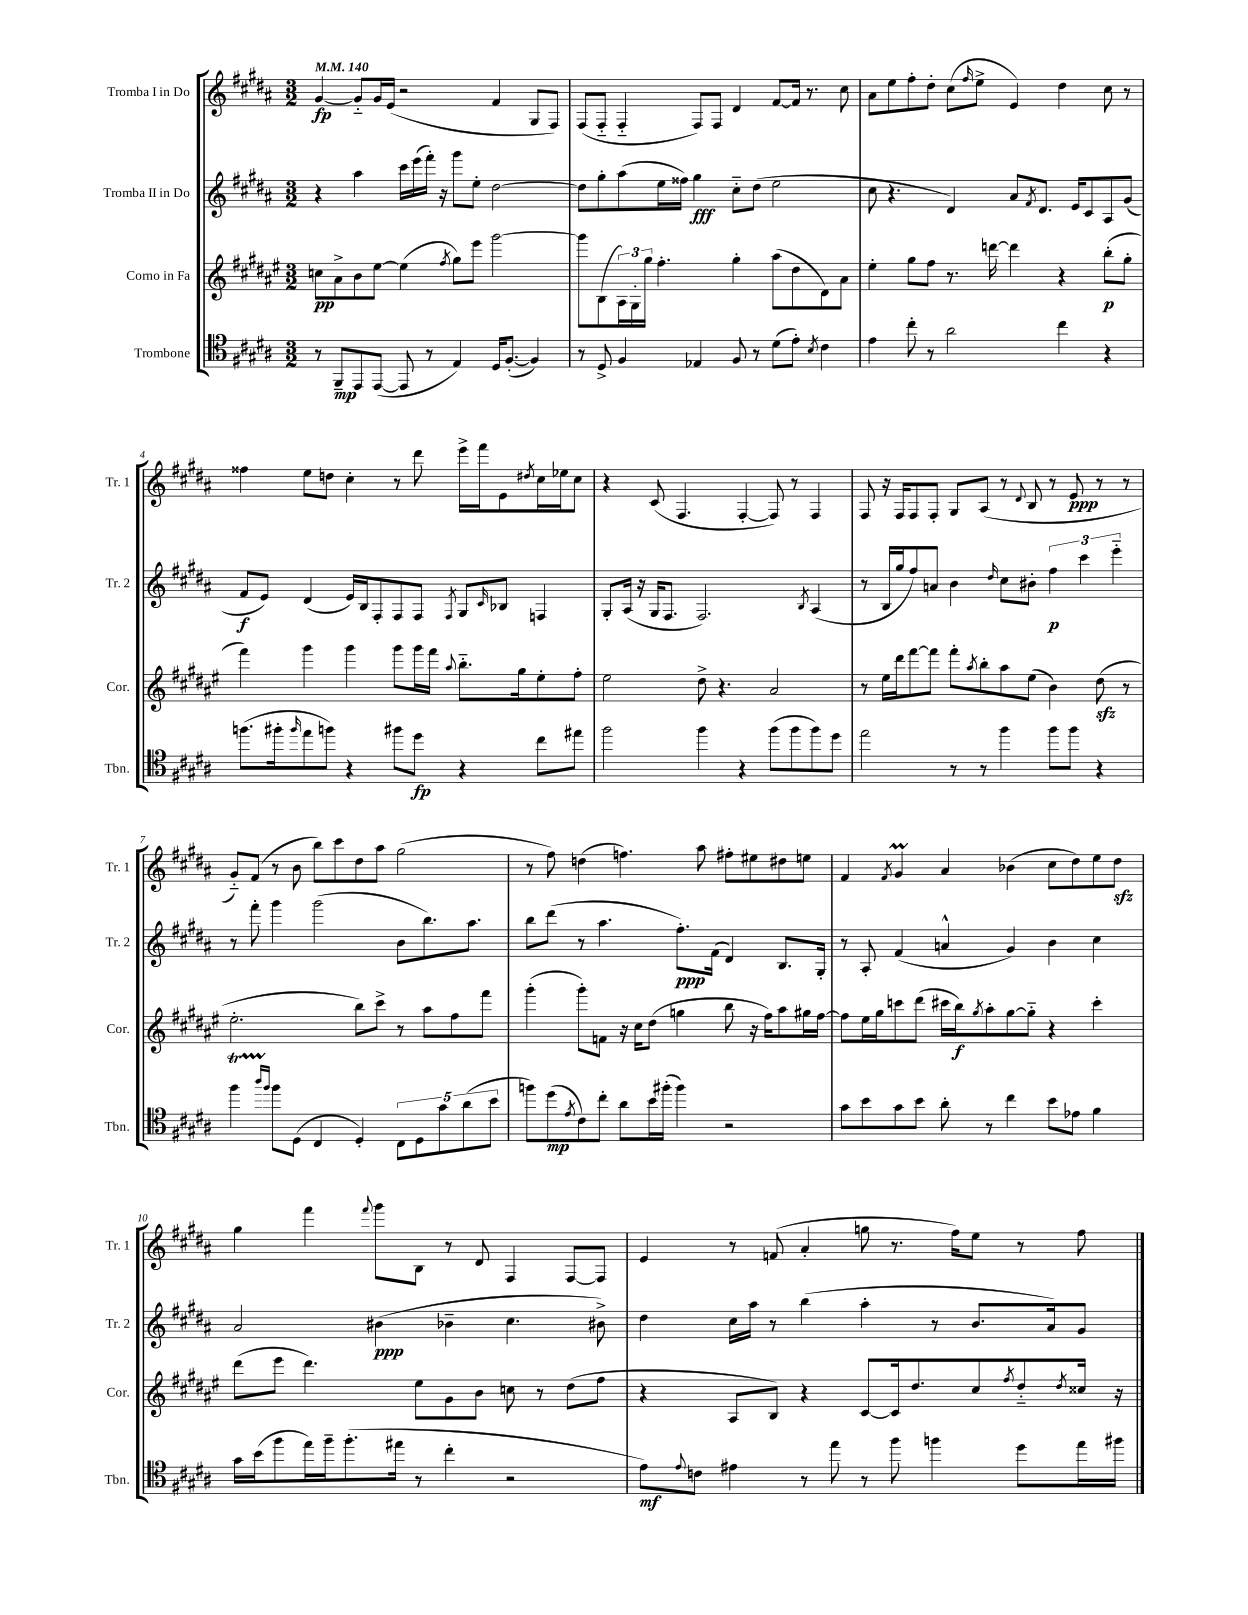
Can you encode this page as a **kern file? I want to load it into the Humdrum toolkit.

**kern	**dynam	**kern	**dynam	**kern	**dynam	**kern	**dynam
*part4	*part4	*part3	*part3	*part2	*part2	*part1	*part1
*staff4	*staff4	*staff3	*staff3	*staff2	*staff2	*staff1	*staff1
*I"Trombone	*	*I"Corno in Fa	*	*I"Tromba II in Do	*	*I"Tromba I in Do	*
*I'Tbn.	*	*I'Cor.	*	*I'Tr. 2	*	*I'Tr. 1	*
*clefC4	*	*clefG2	*	*clefG2	*	*clefG2	*
*k[f#c#g#d#a#]	*	*k[f#c#g#d#a#e#]	*	*k[f#c#g#d#a#]	*	*k[f#c#g#d#a#]	*
*M3/2	*	*M3/2	*	*M3/2	*	*M3/2	*
*MM140	*	*MM140	*	*MM140	*	*MM140	*
=1	=1	=1	=1	=1	=1	=1	=1
8r	.	8ccn\L	pp	4r	.	[4g#/	fp
8FF#~/L	mp	8a#^\	.	.	.	.	.
8EE/	.	8b\	.	4aa#\	.	8g#/L]	.
([8EE/J	.	[8ee#\J	.	.	.	16g#/L	.
.	.	.	.	.	.	(16e/JJ	.
8EE/]	.	(4ee#\]	.	16ccc#\LL	.	2r	.
.	.	.	.	(16eee\	.	.	.
8r	.	.	.	16fff#'\JJ)	.	.	.
.	.	.	.	16r	.	.	.
.	.	8qff#/	.	.	.	.	.
4E/)	.	8gg#\L)	.	8ggg#\L	.	.	.
.	.	8eee#\J	.	8ee'\J	.	.	.
16D#/KL	.	[2ggg#\	.	[2dd#\	.	4f#/	.
([8.F#'/J	.	.	.	.	.	.	.
4F#/])	.	.	.	.	.	8G#/L	.
.	.	.	.	.	.	8F#/J)	.
=2	=2	=2	=2	=2	=2	=2	=2
8r	.	8ggg#\L]	.	8dd#\L]	.	(8F#/L	.
8D#^/	.	(8B\	.	8gg#'\	.	8F#/J	.
4F#/	.	24A#\L)	.	(8aa#\	.	4F#/	.
.	.	24G#'\	.	.	.	.	.
.	.	24gg#\JJ	.	.	.	.	.
.	.	4.ff#'\	.	16ee\L	.	.	.
.	.	.	.	16ff##X\JJ)	.	.	.
4E-X/	.	.	.	4gg#\	fff	8F#/L)	.
.	.	.	.	.	.	8F#/J	.
8F#/	.	4gg#'\	.	8cc#\L	.	4d#/	.
8r	.	.	.	(8dd#\J	.	.	.
(8d#\L	.	(8aa#\L	.	2ee\	.	[8f#/L	.
8e'\J)	.	8dd#\	.	.	.	16f#/Jk]	.
.	.	.	.	.	.	8.r	.
8qB/	.	.	.	.	.	.	.
4c#\	.	8d#\)	.	.	.	.	.
.	.	8a#\J	.	.	.	8cc#\	.
=3	=3	=3	=3	=3	=3	=3	=3
4e\	.	4ee#'\	.	8cc#\	.	8a#\L	.
.	.	.	.	4.r	.	8ee\	.
8cc#'\	.	8gg#\L	.	.	.	8ff#'\	.
8r	.	8ff#\J	.	.	.	8dd#'\J	.
2a#\	.	8.r	.	4d#/)	.	(8cc#\L	.
.	.	.	.	.	.	16qqff#/	.
.	.	.	.	.	.	8ee^\J	.
.	.	[16dddn\	.	.	.	.	.
.	.	4ddd\]	.	8a#/L	.	4e/)	.
.	.	.	.	8qf#/	.	.	.
.	.	.	.	8.d#/J	.	.	.
4cc#\	.	4r	.	.	.	4dd#\	.
.	.	.	.	16e/KL	.	.	.
.	.	.	.	8c#/	.	.	.
4r	.	(8bb'\L	p	8A#/	.	8cc#\	.
.	.	8gg#'\J	.	(8g#/J	.	8r	.
!!LO:LB:g=z
=4	=4	=4	=4	=4	=4	=4	=4
(8.ffn\L	.	4fff#\)	.	8f#/L	f	4ff##X\	.
.	.	.	.	8e/J)	.	.	.
16ff#X'\k	.	.	.	.	.	.	.
16qqff#/	.	.	.	.	.	.	.
8ee\	.	4ggg#\	.	(4d#/	.	8ee\L	.
8ffn\J)	.	.	.	.	.	8ddn\J	.
4r	.	4ggg#\	.	16e/LL)	.	4cc#'\	.
.	.	.	.	16B/J	.	.	.
.	.	.	.	8F#'/	.	.	.
8ff#X\L	.	8ggg#\L	.	8F#/	.	8r	.
8dd#\J	fp	16ggg#\L	.	8F#/J	.	8ddd#\	.
.	.	16fff#\JJ	.	.	.	.	.
.	.	8qqaa#/	.	8qF#/	.	.	.
4r	.	8.bb\L	.	8G#/L	.	16eee^\LL	.
.	.	.	.	.	.	16fff#\J	.
.	.	.	.	16qqc#/	.	.	.
.	.	.	.	8B-X/J	.	8e\	.
.	.	16gg#\k	.	.	.	.	.
.	.	.	.	.	.	8qdd#X/	.
8cc#\L	.	8ee#'\	.	4Fn/	.	16cc#\L	.
.	.	.	.	.	.	16ee-X\J	.
8ee#X\J	.	8ff#'\J	.	.	.	8cc#\J	.
=5	=5	=5	=5	=5	=5	=5	=5
2ff#\	.	2ee#\	.	8G#'/L	.	4r	.
.	.	.	.	(16A#/Jk	.	.	.
.	.	.	.	16r	.	.	.
.	.	.	.	16G#/KL	.	(8c#/	.
.	.	.	.	8.F#/J	.	.	.
.	.	.	.	.	.	4.F#/	.
4ff#\	.	8dd#^\	.	2.F#/)	.	.	.
.	.	4.r	.	.	.	.	.
4r	.	.	.	.	.	[4F#'/	.
(8ff#\L	.	2a#/	.	.	.	8F#/])	.
8ff#\	.	.	.	.	.	8r	.
.	.	.	.	8qB/	.	.	.
8ff#\)	.	.	.	(4A#/	.	4F#/	.
8dd#\J	.	.	.	.	.	.	.
=6	=6	=6	=6	=6	=6	=6	=6
2ee\	.	8r	.	8r	.	8F#/	.
.	.	16ee#\LL	.	16B/LL	.	16r	.
.	.	16ddd#\J	.	16gg#/J	.	16F#/KL	.
.	.	[8fff#\	.	8ff#/)	.	8F#/	.
.	.	8fff#\J]	.	8an/J	.	8F#'/J	.
8r	.	8fff#'\L	.	4b\	.	8G#/L	.
.	.	8qaa#/	.	.	.	.	.
8r	.	8bb'\	.	.	.	(8A#/J	.
.	.	.	.	16qqdd#/	.	.	.
4ff#\	.	8aa#\	.	8cc#\L	.	8r	.
.	.	.	.	.	.	8qqd#/	.
.	.	(8ee#\J	.	8b#X'\J	.	8B/	.
8ff#\L	.	4b\)	.	6ff#\	p	8r	.
8ff#\J	.	.	.	.	.	8e/	ppp
.	.	.	.	6ccc#\	.	.	.
4r	.	(8dd#zz\	.	.	.	8r	.
.	.	.	.	6eee\	.	.	.
.	.	8r	.	.	.	8r	.
!!LO:LB:g=z
=7	=7	=7	=7	=7	=7	=7	=7
4ff#T\	.	2.ee#'\	.	8r	.	8g#/L)	.
.	.	.	.	8fff#'\	.	(8f#/J	.
16qqaa#/LL	.	.	.	.	.	.	.
16qqff#/JJ	.	.	.	.	.	.	.
8ff#\L	.	.	.	4ggg#\	.	8r	.
(8D#\J	.	.	.	.	.	8b\	.
4C#/	.	.	.	(2ggg#\	.	8bb\L)	.
.	.	.	.	.	.	8ccc#\	.
4D#'/)	.	8bb\L)	.	.	.	8dd#\	.
.	.	8ccc#^\J	.	.	.	8aa#\J	.
10C#\L	.	8r	.	8b\L	.	(2gg#\	.
10D#\	.	.	.	.	.	.	.
.	.	8aa#\L	.	8.bb\)	.	.	.
10g#\	.	.	.	.	.	.	.
.	.	8ff#\	.	.	.	.	.
(10a#\	.	.	.	.	.	.	.
.	.	.	.	8.aa#\J	.	.	.
.	.	8fff#\J	.	.	.	.	.
10b\J	.	.	.	.	.	.	.
=8	=8	=8	=8	=8	=8	=8	=8
8ffn\L)	.	(4ggg#'\	.	8bb\L	.	8r	.
(8dd#\	mp	.	.	(8ddd#\J	.	8ff#\)	.
8qe/	.	.	.	.	.	.	.
8c#\)	.	8ggg#'\L)	.	8r	.	(4ddn\	.
8cc#'\J	.	8fn\J	.	4.aa#\	.	.	.
8a#\L	.	16r	.	.	.	4.ffn\)	.
.	.	16cc#\KL	.	.	.	.	.
16b\L	.	(8dd#\J	.	.	.	.	.
(16ff#X'\JJ	.	.	.	.	.	.	.
4ff#\)	.	4ggn\	.	8.ff#'\L)	ppp	.	.
.	.	.	.	.	.	8aa#\	.
.	.	.	.	(16f#\Jk	.	.	.
2r	.	8bb\	.	4d#/)	.	8ff#X'\L	.
.	.	16r	.	.	.	8ee#X\	.
.	.	16ff#\KL)	.	.	.	.	.
.	.	8aa#\	.	8.B/L	.	8dd#X\	.
.	.	16gg#X\L	.	.	.	8een\J	.
.	.	[16ff#\JJ	.	16G#'/Jk	.	.	.
=9	=9	=9	=9	=9	=9	=9	=9
8g#\L	.	8ff#\L]	.	8r	.	4f#/	.
8b\	.	16ee#\L	.	8A#'/	.	.	.
.	.	16gg#\J	.	.	.	.	.
.	.	.	.	.	.	8qf#/	.
8g#\	.	8cccn\	.	(4f#/	.	4g#M/	.
8b\J	.	(8ddd#\J	.	.	.	.	.
8a#'\	.	16ccc#X\LL	.	4an^^/	.	4a#/	.
.	.	16bb\J)	f	.	.	.	.
.	.	8qgg#/	.	.	.	.	.
8r	.	8aa#'\	.	.	.	.	.
4cc#\	.	[8gg#\	.	4g#/)	.	(4b-X\	.
.	.	8gg#\J]	.	.	.	.	.
8b\L	.	4r	.	4b\	.	8cc#\L	.
8e-X\J	.	.	.	.	.	8dd#\)	.
4f#\	.	4ccc#'\	.	4cc#\	.	8ee\	.
.	.	.	.	.	.	8dd#zz\J	.
!!LO:LB:g=z
=10	=10	=10	=10	=10	=10	=10	=10
16g#\LL	.	(8ddd#\L	.	2a#/	.	4gg#\	.
(16b\J	.	.	.	.	.	.	.
8ff#\	.	8eee#\J	.	.	.	.	.
16ee\L)	.	4.ddd#\)	.	.	.	4fff#\	.
16ff#~\J	.	.	.	.	.	.	.
(8.ff#'\	.	.	.	.	.	.	.
.	.	.	.	.	.	8qqfff#/	.
.	.	.	.	(4b#X\	ppp	8ggg#\L	.
16ee#X\Jk	.	.	.	.	.	.	.
8r	.	8ee#\L	.	.	.	8B\J	.
4cc#'\	.	8g#\	.	4b-X~\	.	8r	.
.	.	8b\J	.	.	.	8d#/	.
2r	.	8ccn\	.	4.cc#\	.	4F#/	.
.	.	8r	.	.	.	.	.
.	.	(8dd#\L	.	.	.	[8F#/L	.
.	.	8ff#\J	.	8b#X^\)	.	8F#/J]	.
=11	=11	=11	=11	=11	=11	=11	=11
8e\L)	mf	4r	.	4dd#\	.	4e/	.
8qqe/	.	.	.	.	.	.	.
8cn\J	.	.	.	.	.	.	.
4e#X\	.	8A#/L	.	16cc#\LL	.	8r	.
.	.	.	.	16aa#\JJ	.	.	.
.	.	8B/J)	.	8r	.	(8fn/	.
8r	.	4r	.	(4bb\	.	4a#'/	.
8ee\	.	.	.	.	.	.	.
8r	.	[8c#/L	.	4aa#'\	.	8ggn\	.
8ff#\	.	16c#/k]	.	.	.	8.r	.
.	.	8.dd#/	.	.	.	.	.
4ffn\	.	.	.	8r	.	.	.
.	.	.	.	.	.	16ff#\KL)	.
.	.	8cc#/	.	8.b/L	.	8ee\J	.
.	.	8qff#/	.	.	.	.	.
8dd#\L	.	8dd#/	.	.	.	8r	.
.	.	.	.	16a#/k)	.	.	.
.	.	8qdd#/	.	.	.	.	.
16ee\L	.	16cc##X/Jk	.	8g#/J	.	8ff#\	.
16ff#X\JJ	.	16r	.	.	.	.	.
==	==	==	==	==	==	==	==
*-	*-	*-	*-	*-	*-	*-	*-
